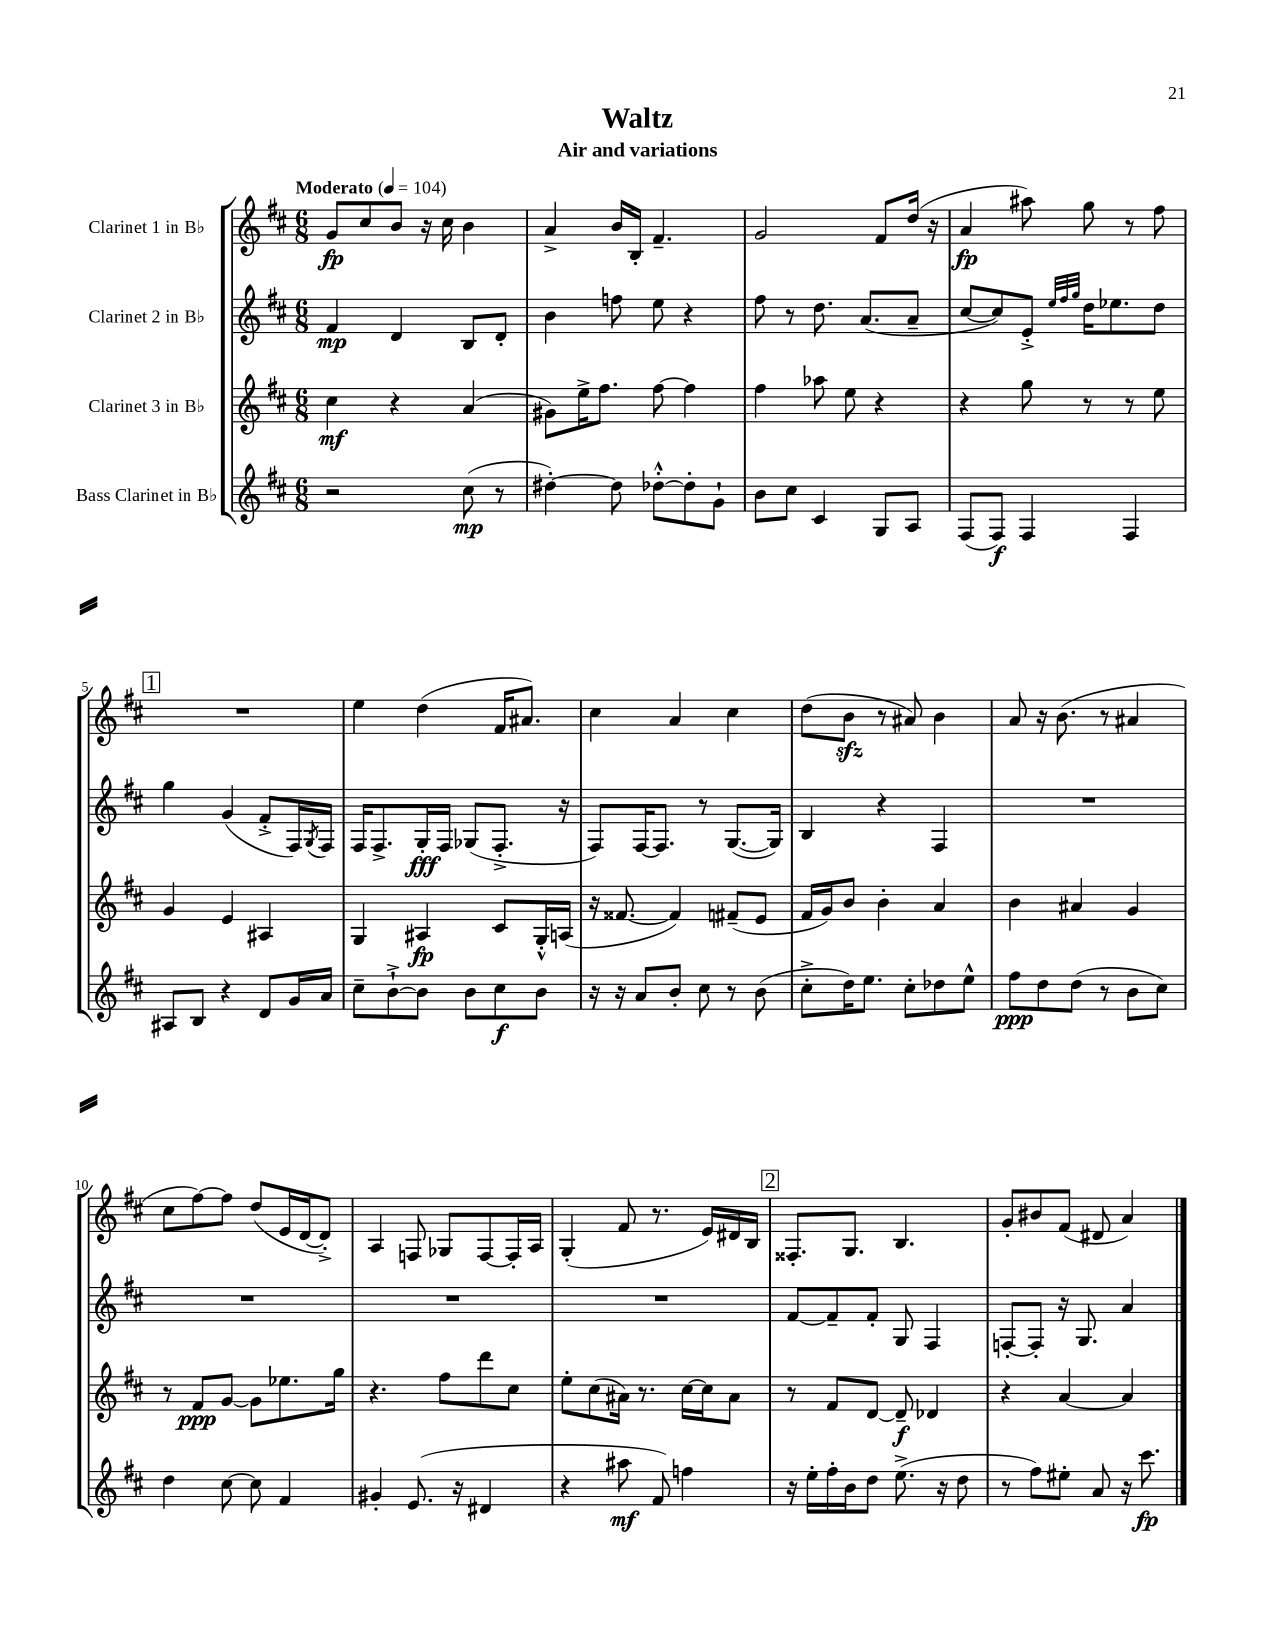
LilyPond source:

\header { title = "Waltz" subtitle = "Air and variations" }
<<
\new StaffGroup <<
\new Staff = "s0" \with { instrumentName = "Clarinet 1 in Bb" } {
    \clef treble \key d \major \numericTimeSignature \time 6/8 \tempo "Moderato" 4 = 104
    g'8\fp cis''8 b'8 r16 cis''16 b'4 |
    a'4-> b'16 b16-. fis'4.-- |
    g'2 fis'8 d''16( r16 |
    a'4\fp ais''8) g''8 r8 fis''8 |
    \mark \markup { \box "1" } R2. |
    e''4 d''4( fis'16 ais'8.) |
    cis''4 a'4 cis''4 |
    d''8( b'8\sfz r8 ais'8) b'4 |
    a'8 r16 b'8.( r8 ais'4 |
    cis''8 fis''8~) fis''8 d''8( e'16 d'16~ d'8-.->) |
    a4 f8 ges8 f8~ f16-. a16 |
    g4-.( fis'8 r8. e'16) dis'16 b16 |
    \mark \markup { \box "2" } fisis8.-. g8. b4. |
    g'8-. bis'8 fis'8( dis'8 a'4) \bar "|." |
}
\new Staff = "s1" \with { instrumentName = "Clarinet 2 in Bb" } {
    \clef treble \key d \major \numericTimeSignature \time 6/8
    fis'4\mp d'4 b8 d'8-. |
    b'4 f''8 e''8 r4 |
    fis''8 r8 d''8. a'8.( a'8-- |
    cis''8~ cis''8) e'8-.-> \grace { e''32 fis''32 g''32 } d''16 ees''8. d''8 |
    \mark \markup { \box "1" } g''4 g'4( fis'8-.-> fis16) \acciaccatura { g8 } fis16 |
    fis16 fis8.-> g16-.\fff fis16 ges8( fis8.-.-> r16 |
    fis8) fis16~ fis8. r8 g8.~( g16) |
    b4 r4 fis4 |
    R2. |
    R2. |
    R2. |
    R2. |
    \mark \markup { \box "2" } fis'8~ fis'8-- fis'8-. g8 fis4 |
    f8~-. f8-. r16 g8. a'4 \bar "|." |
}
\new Staff = "s2" \with { instrumentName = "Clarinet 3 in Bb" } {
    \clef treble \key d \major \numericTimeSignature \time 6/8
    cis''4\mf r4 a'4( |
    gis'8) e''16-> fis''8. fis''8~ fis''4 |
    fis''4 aes''8 e''8 r4 |
    r4 g''8 r8 r8 e''8 |
    \mark \markup { \box "1" } g'4 e'4 ais4 |
    g4 ais4\fp cis'8 g16-.-^ a16( |
    r16 fisis'8.~ fisis'4) fis'8--( e'8 |
    fis'16 g'16) b'8 b'4-. a'4 |
    b'4 ais'4 g'4 |
    r8 fis'8\ppp g'8~ g'8 ees''8. g''16 |
    r4. fis''8 d'''8 cis''8 |
    e''8-. cis''8( ais'16) r8. cis''16~ cis''16 ais'8 |
    \mark \markup { \box "2" } r8 fis'8 d'8~ d'8--\f des'4 |
    r4 a'4~ a'4 \bar "|." |
}
\new Staff = "s3" \with { instrumentName = "Bass Clarinet in Bb" } {
    \clef treble \key d \major \numericTimeSignature \time 6/8
    r2 cis''8\mp( r8 |
    dis''4~-.) dis''8 des''8~-.-^ des''8-. g'8-! |
    b'8 cis''8 cis'4 g8 a8 |
    fis8( fis8\f) fis4 fis4 |
    \mark \markup { \box "1" } ais8 b8 r4 d'8 g'16 a'16 |
    cis''8-- b'8~-!-> b'8 b'8 cis''8\f b'8 |
    r16 r16 a'8 b'8-. cis''8 r8 b'8( |
    cis''8-.-> d''16) e''8. cis''8-. des''8 e''8-^ |
    fis''8\ppp d''8 d''8( r8 b'8 cis''8) |
    d''4 cis''8~ cis''8 fis'4 |
    gis'4-. e'8.( r16 dis'4 |
    r4 ais''8\mf fis'8) f''4 |
    \mark \markup { \box "2" } r16 e''16-. fis''16-. b'16 d''8 e''8.->( r16 d''8 |
    r8 fis''8) eis''8-. a'8 r16 cis'''8.\fp \bar "|." |
}
>>
>>
